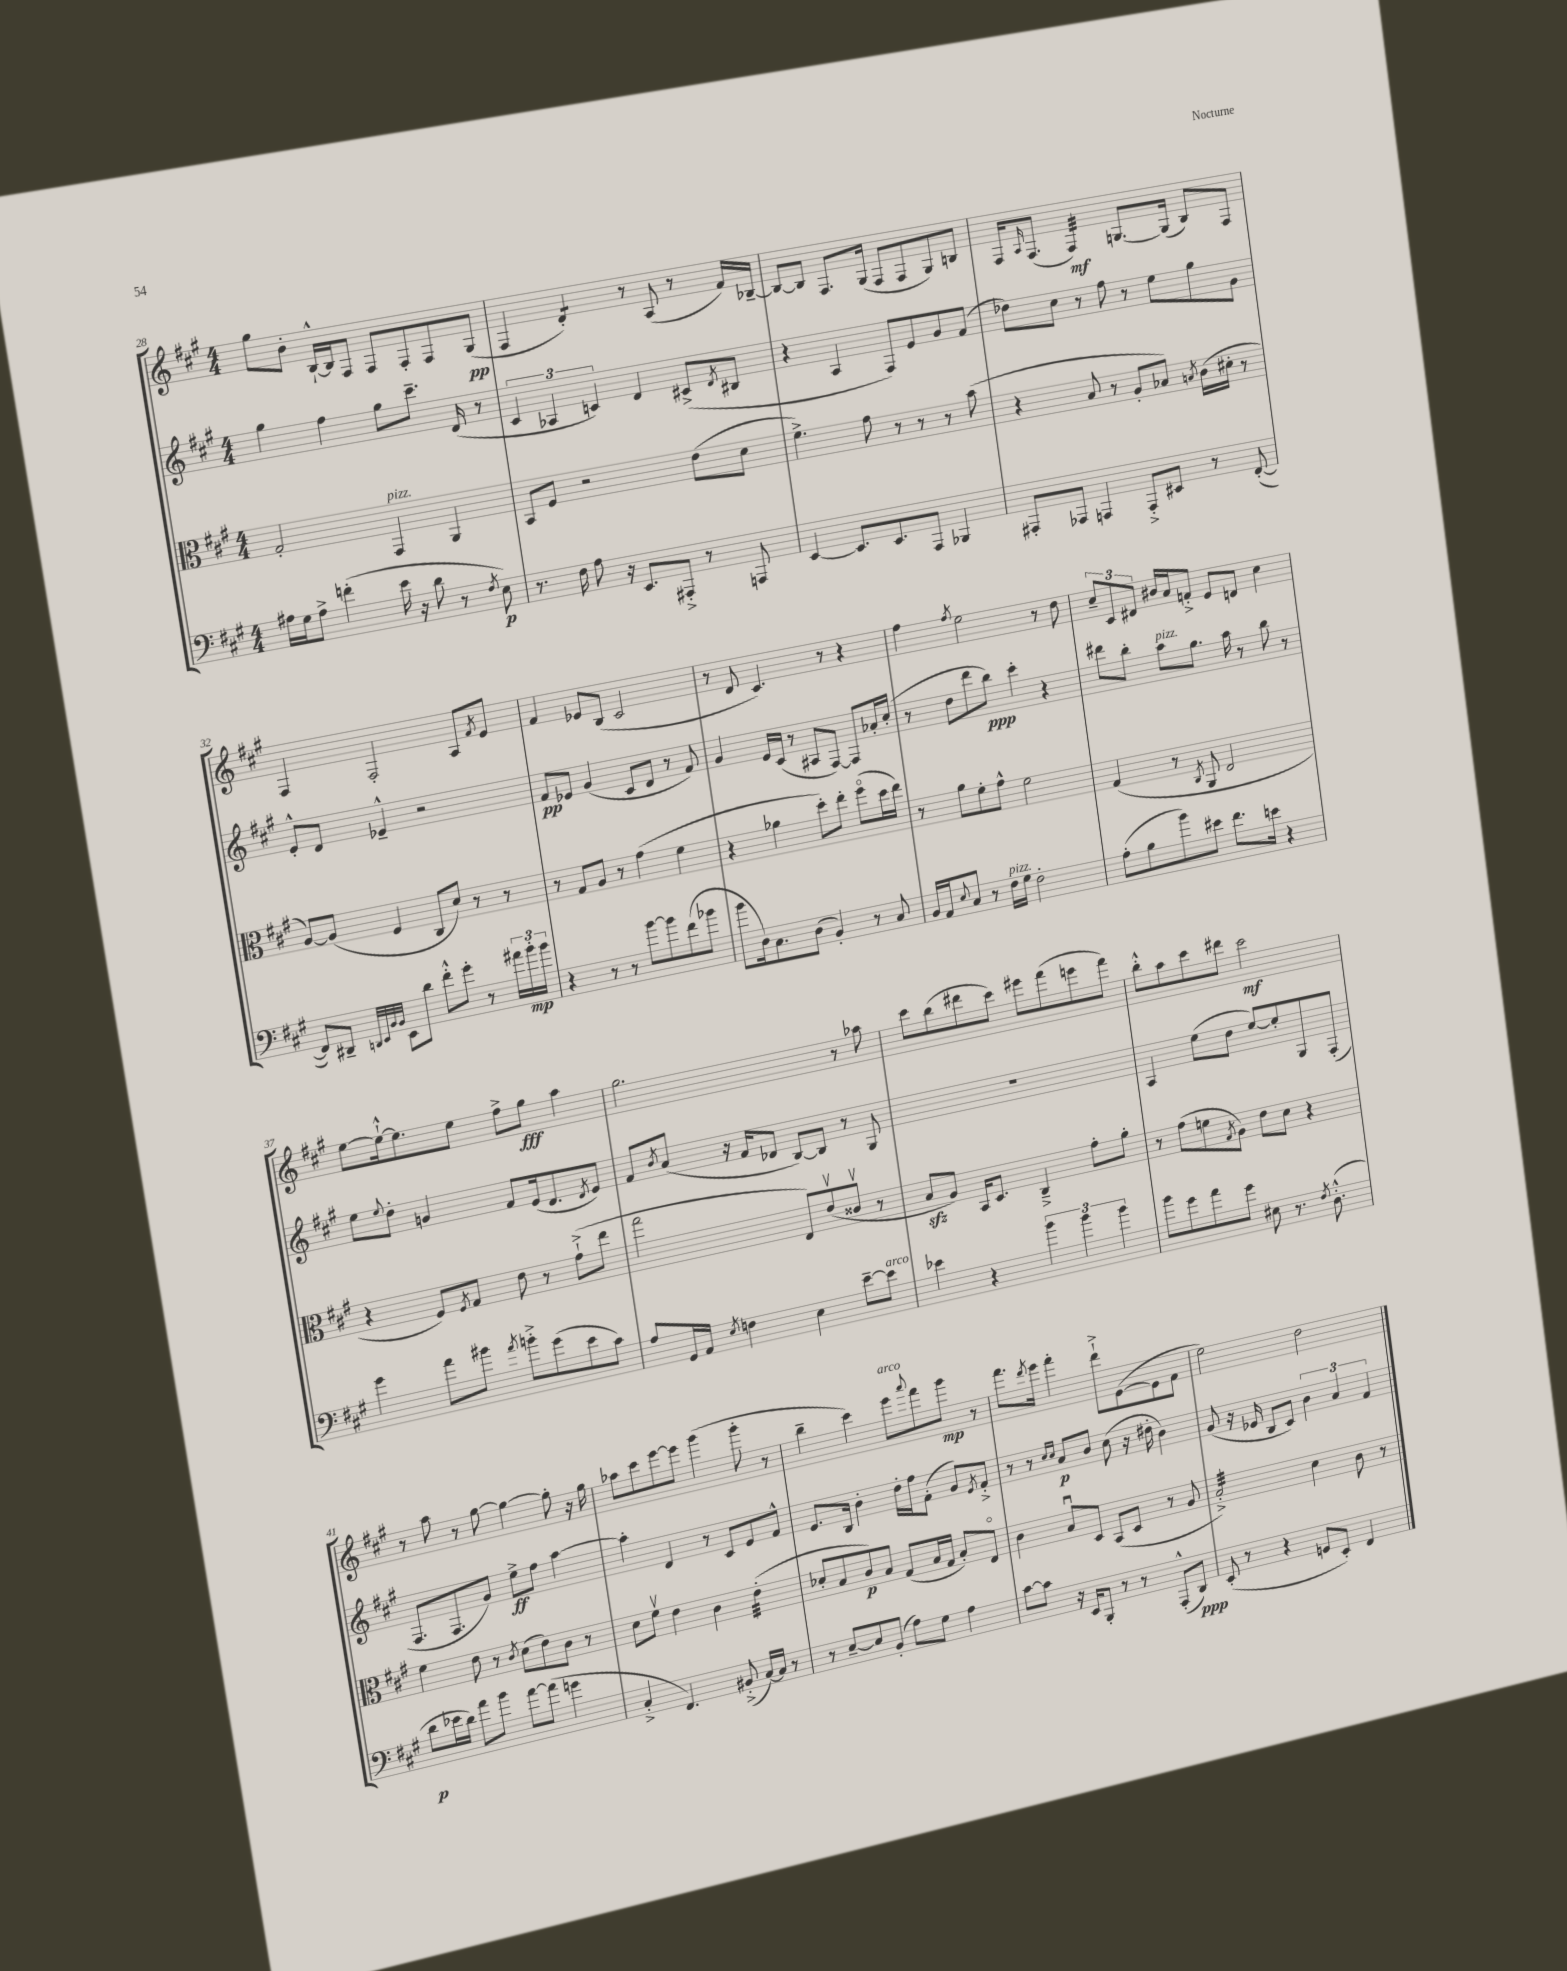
<<
\new StaffGroup <<
\new Staff = "s0" {
    \clef treble \key a \major \numericTimeSignature \time 4/4
    gis''8 b'8-. b16~-!-^ b16 fis8 fis8 fis8-. fis8 gis8\pp( |
    fis4 d'4:8-.) r8 a8( r8 fis'16) bes16~-- |
    bes8~ bes8 fis8. gis16( fis8 fis8 gis8) b8 |
    fis16 \grace { a16 } fis8.( fis4:32\mf) g8.~ g16( b8) fis8 |
    fis4 fis2-. a8 \acciaccatura { fis'8 } e'8 |
    fis'4 ees'8 b8( cis'2 |
    r8 d'8 cis'4.) r8 r4 |
    fis''4 \acciaccatura { fis''8 } e''2 r8 d''8 |
    \tuplet 3/2 { cis''8-- cis'8 dis'8 } bis'16 a'16 f'8-.-> e'8 d'8 cis''4 |
    e''8~ e''16~-!-^ e''8. e''8 fis''8-> gis''8\fff a''4 |
    gis''2. r8 aes''8 |
    cis'''8 b''8( dis'''8 cis'''8) eis'''8 fis'''8( e'''8 fis'''8) |
    b''8-.-^ a''8 cis'''8 dis'''8 cis'''2\mf |
    r8 a''8 r8 gis''8~ gis''4~ gis''8-. r16 gis''16 |
    aes''8 cis'''8 e'''8~ e'''8 gis'''4( gis'''8-. r8 |
    b''4-- cis'''4) e'''8^\markup { \italic "arco" } \appoggiatura { a'''8 } fis'''8 gis'''8\mp r8 |
    fis'''8. \acciaccatura { d'''8 } e'''16 fis'''4-. d'''8-!-> e'8~( e'8 fis'8 |
    e''2) d''2 \bar "|." |
}
\new Staff = "s1" {
    \clef treble \key a \major \numericTimeSignature \time 4/4
    gis''4 fis''4 gis''8 cis'''8.-- d'16( r8 |
    \tuplet 3/2 { cis'4 aes4 c'4) } d'4 cis'8->( \acciaccatura { d'8 } bis8 |
    r4 a4 fis8) e'8 gis'8 fis'8( |
    des''8) cis''8 r8 fis''8 r8 e''8 gis''8 gis'8 |
    e'8-.-^ d'8 ees'4---^ r2 |
    fis'8\pp ees'8 gis'4( cis'8 d'8 r8 fis'8) |
    gis'4 e'16 cis'16( r8 ais8 fis8~) fis8 aes'16-. cis''16-.( |
    r8 d''8 d'''8 b''8\ppp) cis'''4-. r4 |
    dis'''8 b''8-. a''8^\markup { \italic "pizz." } gis''8. a''16 r8 b''8 r8 |
    e''8 \appoggiatura { e''8 } d''8-. g'4 fis'8 e'16( d'8. \acciaccatura { d'8 } e'8) |
    fis'8 \acciaccatura { b'8 } a'8( r16 fis'16 des'8 b8~) b8 r8 gis8 |
    R1 |
    a4 e''8( d''8 e''8~) e''8-. gis8 fis8-.( |
    fis8. fis8. gis'8) e''8->\ff fis''8 a''4~ |
    a''4-. d'4 r8 cis'8 e'8 fis'8-^ |
    e'8. b16 b'4-. d''16-. fis''16 fis'8-.( gis'8) \acciaccatura { e'8 } fis'8-.-> |
    r8 r8 \grace { cis''16 cis''16 } a'8\p b'8 cis''8( r16 dis''16-. b'4) |
    gis'8( r16 ees'16 b8 cis'8) \tuplet 3/2 { b'4 a'4 fis'4 } \bar "|." |
}
\new Staff = "s2" {
    \clef alto \key a \major \numericTimeSignature \time 4/4
    gis2-. gis,4^\markup { \italic "pizz." } a,4 |
    b,8 fis8 r2 e'8( d'8 |
    fis'4.->) gis'8 r8 r8 r8 b'8( |
    r4 b8 r8 a8-. bes8) \acciaccatura { b8 } cis'16( dis'16-. r8 |
    a8~) a8( fis4 cis8 d'8) r8 r8 |
    r8 gis8 a8 r8 gis'4( fis'4 |
    r4 aes'4 d''8-.) e''8-. fis''8\flageolet( d''16 e''16) |
    r8 a'8 fis'8-. gis'8-^ fis'2 |
    gis4( r8 \acciaccatura { cis8 } a,8 e2 |
    r4 fis8) \acciaccatura { fis8 } gis8 e'8 r8 gis'8-!->( e''8 |
    gis''2 e8) e'8\upbow( cisis'8\upbow r8 |
    b8\sfz a8) b,16 d8. cis4---> gis'8-. a'8-. |
    r8 gis'8( f'8 \acciaccatura { gis8 } a8) e'8 d'8 r4 |
    fis'4 e'8 r8 \acciaccatura { cis'8 } d'8( e'8) cis'8 r8 |
    d'8 fis'8\upbow e'4 cis'4 e'4:32-.( |
    des'8-. b8 cis'8\p) b8 gis8( b16 gis16 b8-.) e8\flageolet |
    cis'4 b8\downbow d8 b,8( d8 r8 a8 |
    b2:32-.->) d'4 cis'8 r8 \bar "|." |
}
\new Staff = "s3" {
    \clef bass \key a \major \numericTimeSignature \time 4/4
    ais16 gis16 ais8-> f'4-.( e'16 r16 d'8 r8 \acciaccatura { fis8 } e8\p) |
    r8. fis16 a8 r16 e,8. ais,,8-.-> r8 a,,8 |
    e,4~ e,8. e,8. a,,8 bes,,4 |
    ais,,8-. aes,,8 a,,4 a,,8-.-> eis,8 r8 fis,8~-.( |
    fis,8) dis,8-- \grace { d,32 e,32 b,32 b,32 } e,8 d'8 fis'8-.-^ gis'8-. r8 \tuplet 3/2 { ais'16 b'16-.\mp b'16 } |
    r4 r8 r8 b'8~ b'8 fis'8( bes'8 |
    b'8 d16) cis8. d8( b,4-.) r8 cis8 |
    b,16 a,16 \appoggiatura { e8 } cis8 r8 fis16^\markup { \italic "pizz." } gis16 fis2-. |
    a8-.( b8 b'8) eis'8 fis'8. e'16 r4 |
    gis'4 a'8 bis'8 \acciaccatura { a'8 } b'8-.-> gis'8( e'8 cis'8) |
    a8 gis,16 a,16 \acciaccatura { e8 } f4 e4 e'8~-- e'8^\markup { \italic "arco" } |
    ees'4 r4 \tuplet 3/2 { b'4 b'4 b'4 } |
    b'8 gis'8 a'8 gis'8 eis8 r8. \acciaccatura { fis8 } d8.-.-^( |
    d'8\p ees'16 d'16) a'8 b'8 a'8~ a'8( g'4 |
    cis4-.-> fis,4.) bis,8-.->( cis16~) cis16 r8 |
    r8 e8~-- e8 b,8-.( a8) gis8 a4 |
    cis'8~ cis'8 r16 e,16 b,,8-. r8 r8 a,,8-.-^( d,8\ppp) |
    e,8-.( r8 r4 g,8 e,8-.) fis,4 \bar "|." |
}
>>
>>
\layout { \context { \Score currentBarNumber = #28 } }
